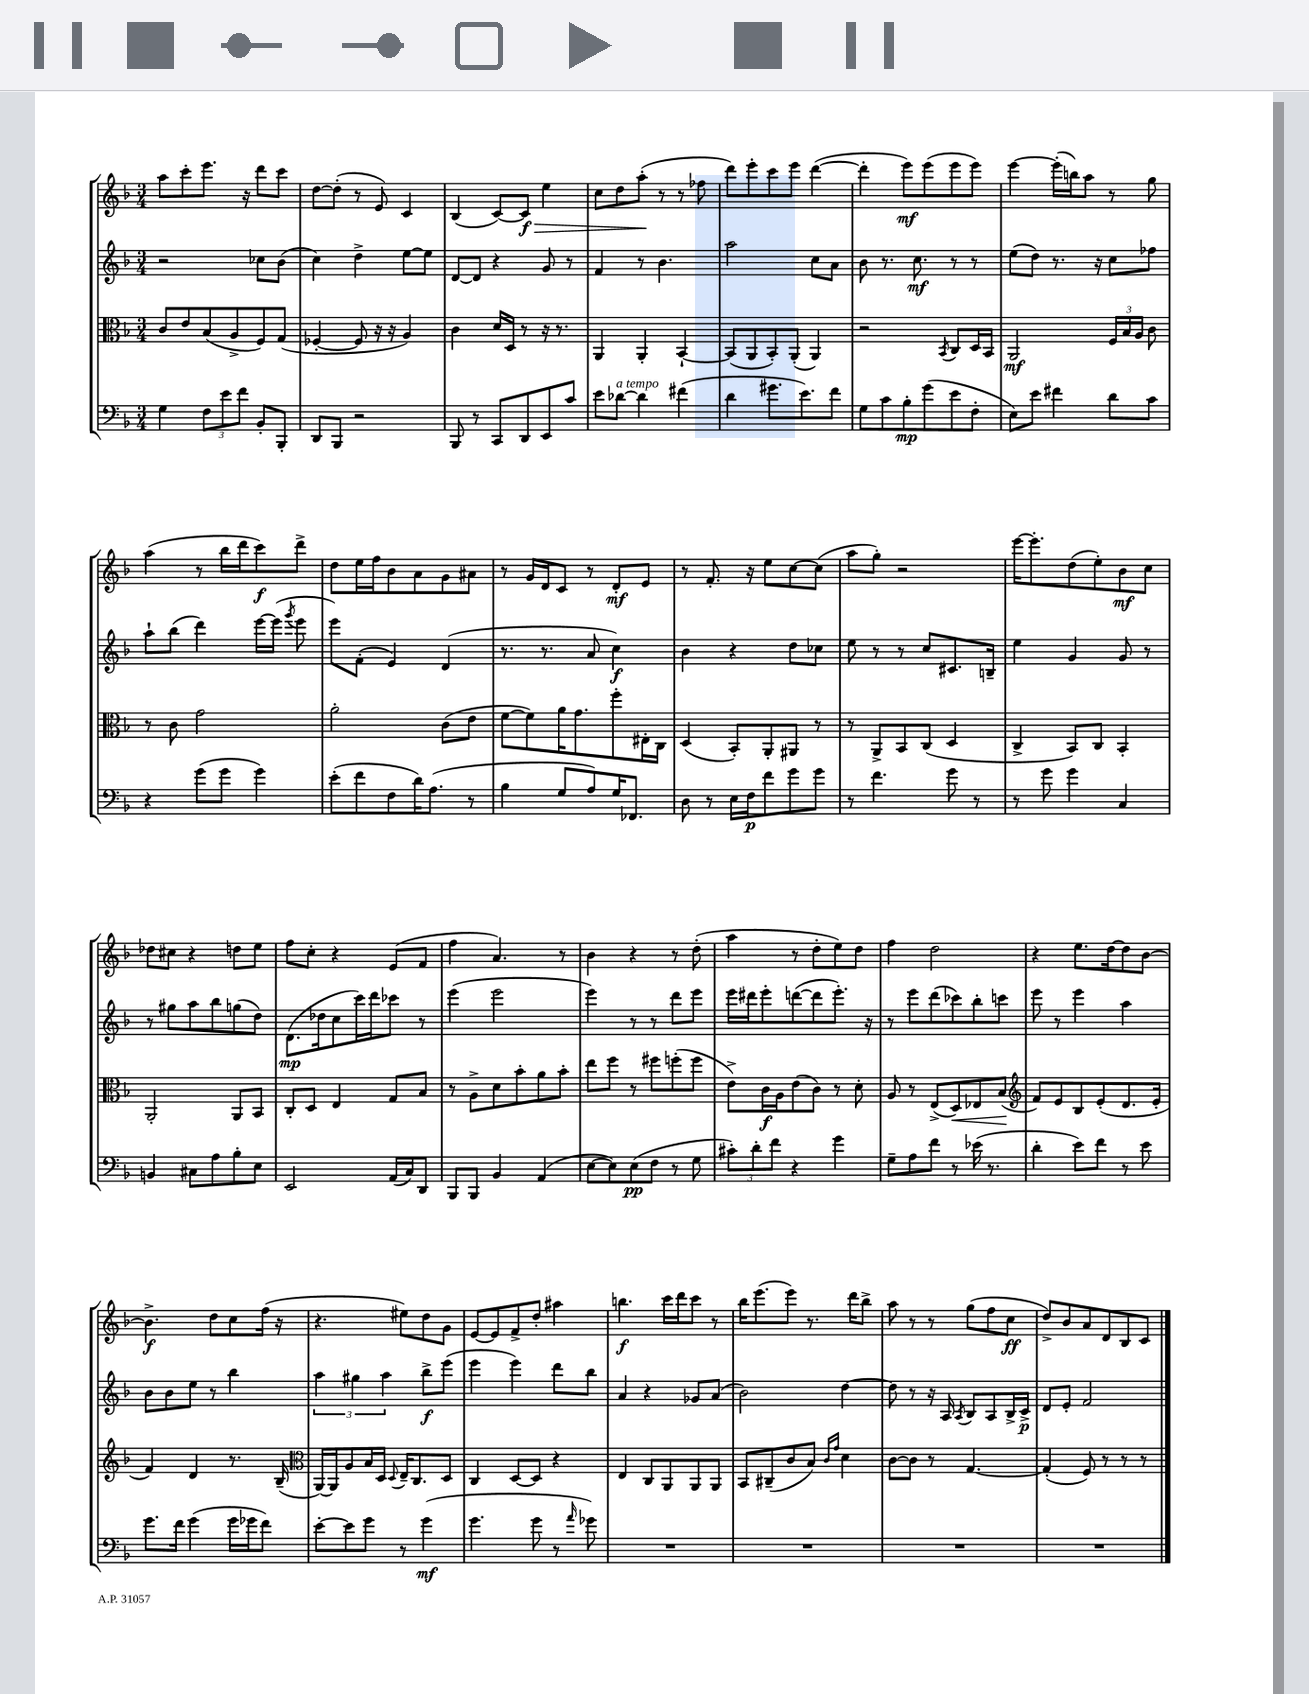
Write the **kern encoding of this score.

**kern	**kern	**kern	**kern
*staff4	*staff3	*staff2	*staff1
*clefF4	*clefC3	*clefG2	*clefG2
*k[b-]	*k[b-]	*k[b-]	*k[b-]
*M3/4	*M3/4	*M3/4	*M3/4
4G\	8c/L	2r	8aa\L
.	8e/	.	8ccc'\
12F\L	(8B-/	.	8.eee\J
12e\	.	.	.
.	8A^/	.	.
12f\J	.	.	.
.	.	.	16r
8BB-'/L	8F/)	8cc-\L	8ddd\L
8BBB-'/J	(8G/J	(8b-\J	8ccc\J
=	=	=	=
8DD/L	[4F-'/	4cc\)	[8dd\L
8BBB-/J	.	.	(8dd'\]J
2r	8F-/]	4dd^\	8r
.	16r	.	8e/)
.	16r	.	.
.	4A/)	[8ee\L	4c/
.	.	8ee\]J	.
=	=	=	=
8BBB-/	4c\	[8d/L	(4B-/
8r	.	8d/]J	.
8CC/L	16d/LL	4r	[8c/L)
.	16D/JJ	.	.
8DD/	8r	.	8c/]J
8EE/	16r	8g/	4ee\
.	8.r	.	.
8c/J	.	8r	.
=	=	=	=
8e\L	4AA/	4f/	8cc\L
[8d-\J	.	.	8dd\
4d-\]	4AA'/	8r	(8aa'\J
.	.	4.b-\	8r
(4f#\	[4BB-`/	.	8r
.	.	.	8ff-\
=	=	=	=
4d\	(8BB-/]L	2aa\	8ddd\L)
.	8AA/	.	8eee'\
8.g#\L	8BB-'/)	.	8ccc\
.	(8AA'/J	.	8eee\J
8.e\)	.	.	.
.	4AA/)	8cc\L	([4ddd\
8f\J	.	8a\J	.
=	=	=	=
8G\L	2r	8b-\	4ddd'\]
8c\	.	8.r	.
8B-'\	.	.	8eee\L)
.	.	8.cc\	.
(8g\	.	.	(8eee\
.	8qBB-/	.	.
8e\	8C/L	8r	8eee\
8F'\J	16D/L	8r	8eee\J)
.	16BB-/JJ	.	.
=	=	=	=
8E\L)	2AA/	(8ee\L	[4eee\
8e\J	.	8dd\J)	.
4f#\	.	8.r	(16eee'\]LL
.	.	.	16bb\J)
.	.	.	8aa\J
.	.	16r	.
8d\L	24F/LL	8cc\L	8r
.	24B-/	.	.
.	24A/JJ	.	.
8c\J	8c\	8ff-\J	8gg\
=	=	=	=
4r	8r	8aa`\L	(4aa\
.	8c\	(8bb-\J	.
(8g\L	2g\	4ddd\)	8r
8g\J	.	.	16bb-\LL
.	.	.	16ddd\J
4g\)	.	[16eee\LL	8ccc\)
.	.	(16eee\]JJ	.
.	.	8qggg/	.
.	.	8eee\	8ddd^\J
=	=	=	=
(8e'\L	2a'\	8eee\L)	8dd\L
8f\	.	(8f'\J	16ee\L
.	.	.	16ff\J
8F\	.	4e/)	8b-\
16d\K)	.	.	8a\
(8.A\J	.	.	.
.	(8c\L	(4d/	8g\
8r	8e\J	.	8a#\J
=	=	=	=
4B-\	[8f\L	8.r	8r
.	8f\])	.	16g/LL
.	.	8.r	16d/J
8G/L	16a\K	.	8c/J
.	8.g\	.	.
8A/)	.	8a/	8r
16G/K	8ff'\	4cc\)	8d'/L
8.FF-/J	.	.	.
.	16E#'\L	.	8e/J
.	16C\JJ	.	.
=	=	=	=
8D\	(4D/	4b-\	8r
8r	.	.	8.f'/
16E\LL	8BB-'/L)	4r	.
16F\J	.	.	16r
8f\	8AA'/	.	8ee\L
8g\	8AA#/J	8dd\L	[8cc\
8g\J	8r	8cc-\J	(8cc\]J
=	=	=	=
8r	8r	8ee\	8aa\L
4.f\	8AA^/L	8r	8gg'\J)
.	8BB-/	8r	2r
.	(8C/J	8cc/L	.
8g\	4D/	8.c#/	.
8r	.	.	.
.	.	16B~/Jk	.
=	=	=	=
8r	4C^/	4ee\	[16eee\LK
.	.	.	8.eee'\]
8g\	.	.	.
4g\	8BB-/L)	4g/	(8dd\
.	8C/J	.	8ee'\)
4C/	4BB-'/	8g/	8b-\
.	.	8r	8cc\J
=	=	=	=
4BB/	2AA'/	8r	8dd-\L
.	.	8gg#\L	8cc#\J
8C#\L	.	8aa\	4r
8A\	.	8bb-\	.
8B-'\	8AA/L	(8gg\	8dd\L
8E\J	8BB-/J	8dd\J)	8ee\J
=	=	=	=
2EE/	8C'/L	(8.d\L	8ff\L
.	8D/J	.	8cc'\J
.	.	16dd-\k	.
.	4E/	8cc\	4r
.	.	16ccc\L)	.
.	.	16ddd\J	.
(16AA/LL	8G/L	8ccc-\J	(8e/L
16C/J)	.	.	.
8DD/J	8B-/J	8r	8f/J
=	=	=	=
8BBB-/L	8r	(4eee\	4ff\
8BBB-/J	8A^\L	.	.
4BB-/	8d\	2eee\	4.a/)
.	8b-'\	.	.
(4AA/	8a\	.	.
.	8b-'\J	.	8r
=	=	=	=
[8E\L	8ee\L	4eee\)	4b-\
8E\])	8ff\J	.	.
(8E\	8r	8r	4r
8F\J	8ff#\L	8r	.
8r	(8ff'\	8ddd\L	8r
8G\	8ff\J	8eee\J	(8dd'\
=	=	=	=
12c#'\L)	8e^\L)	16eee\LL	4aa\
.	.	16ddd#\J	.
12d'\	.	.	.
.	16c\L	8eee'\	.
12f\J	.	.	.
.	16A\J	.	.
4r	(8e\	([8ddd\	8r
.	8c\J)	8ddd\]	8dd'\L
4g\	8r	8.eee'\J)	8ee\)
.	8d'\	.	8dd\J
.	.	16r	.
=	=	=	=
8G~\L	8A/	8r	4ff\
8A\	8r	8eee\L	.
8f\J	(8E^/L	(8ddd\	2dd\
8r	8D/)	8ccc-\)	.
(16e-\	8E-/	8bb-'\	.
8.r	.	.	.
.	(8B-/J	8ccc\J	.
=	=	=	=
*	*clefG2	*	*
4d'\	8f/L)	8eee\	4r
.	8e/	8r	.
8e\L)	8B-/	4eee\	8.ee\L
8f\J	(8e'/	.	.
.	.	.	[16dd\k
8r	8.d/	4aa\	8dd\]
8e\	.	.	[8b-\J
.	16e'/Jk	.	.
=	=	=	=
8.g\L	4f/)	8b-\L	4.b-^\]
.	.	8b-\	.
16f\Jk	.	.	.
(4g\	4d/	8ee\J	.
.	.	8r	8dd\L
16g\LL	8.r	4bb-\	8cc\
16g-\J	.	.	.
8f\J)	.	.	(16ff\Jk
.	(16B-~/	.	16r
=	=	=	=
*	*clefC3	*	*
[8e'\L	[16AA/LL)	6aa\	4.r
.	16AA/]J	.	.
8e\]	8A/	.	.
.	.	6gg#\	.
8g\J	16B-/L	.	.
.	16D/JJ	.	.
.	.	6aa\	.
.	8qqD/	.	.
8r	16E~/LK	.	8ee#\L)
.	8.C/	.	.
(4g\	.	8bb-^\L	8dd\
.	8D/J	(8eee\J	8g\J
=	=	=	=
4.g\	4C/	4eee\	[8e/L
.	.	.	8e/]
.	[8D/L	4eee\)	8f^/
8g\	8D/]J	.	8dd'/J
8r	4r	8ddd\L	4aa#\
16qqa/	.	.	.
8g-\)	.	8bb-\J	.
=	=	=	=
2.r	4E/	4a/	4.bb\
.	8C/L	4r	.
.	8AA/	.	16ccc\LL
.	.	.	16ddd\J
.	8AA/	8g-/L	8ccc\J
.	8AA/J	(8a/J	8r
=	=	=	=
2.r	8BB-/L	2b-\)	16bb-\LK
.	.	.	(8.eee\
.	(8C#~/	.	.
.	8c/	.	8eee\J)
.	8B-/J)	.	8.r
.	16qqc/LL	.	.
.	16qqg/JJ	.	.
.	4d\	[4dd\	.
.	.	.	16ddd\LK
.	.	.	8bb-^\J
=	=	=	=
2.r	[8c\L	8dd\]	8aa\
.	8c\]J	8r	8r
.	8r	16r	8r
.	.	16A/	.
.	.	8qA/	.
.	[4.G/	8B-/L	(8gg\L
.	.	8A/	8ff\
.	.	16B-^/L	8cc\J
.	.	16c^/JJ	.
=	=	=	=
2.r	(4G'/]	8d/L	8dd^/L)
.	.	8e'/J	8b-/
.	8F/)	2f/	8a/
.	8r	.	8d/
.	8r	.	8B-/
.	8r	.	8c/J
==	==	==	==
*-	*-	*-	*-
